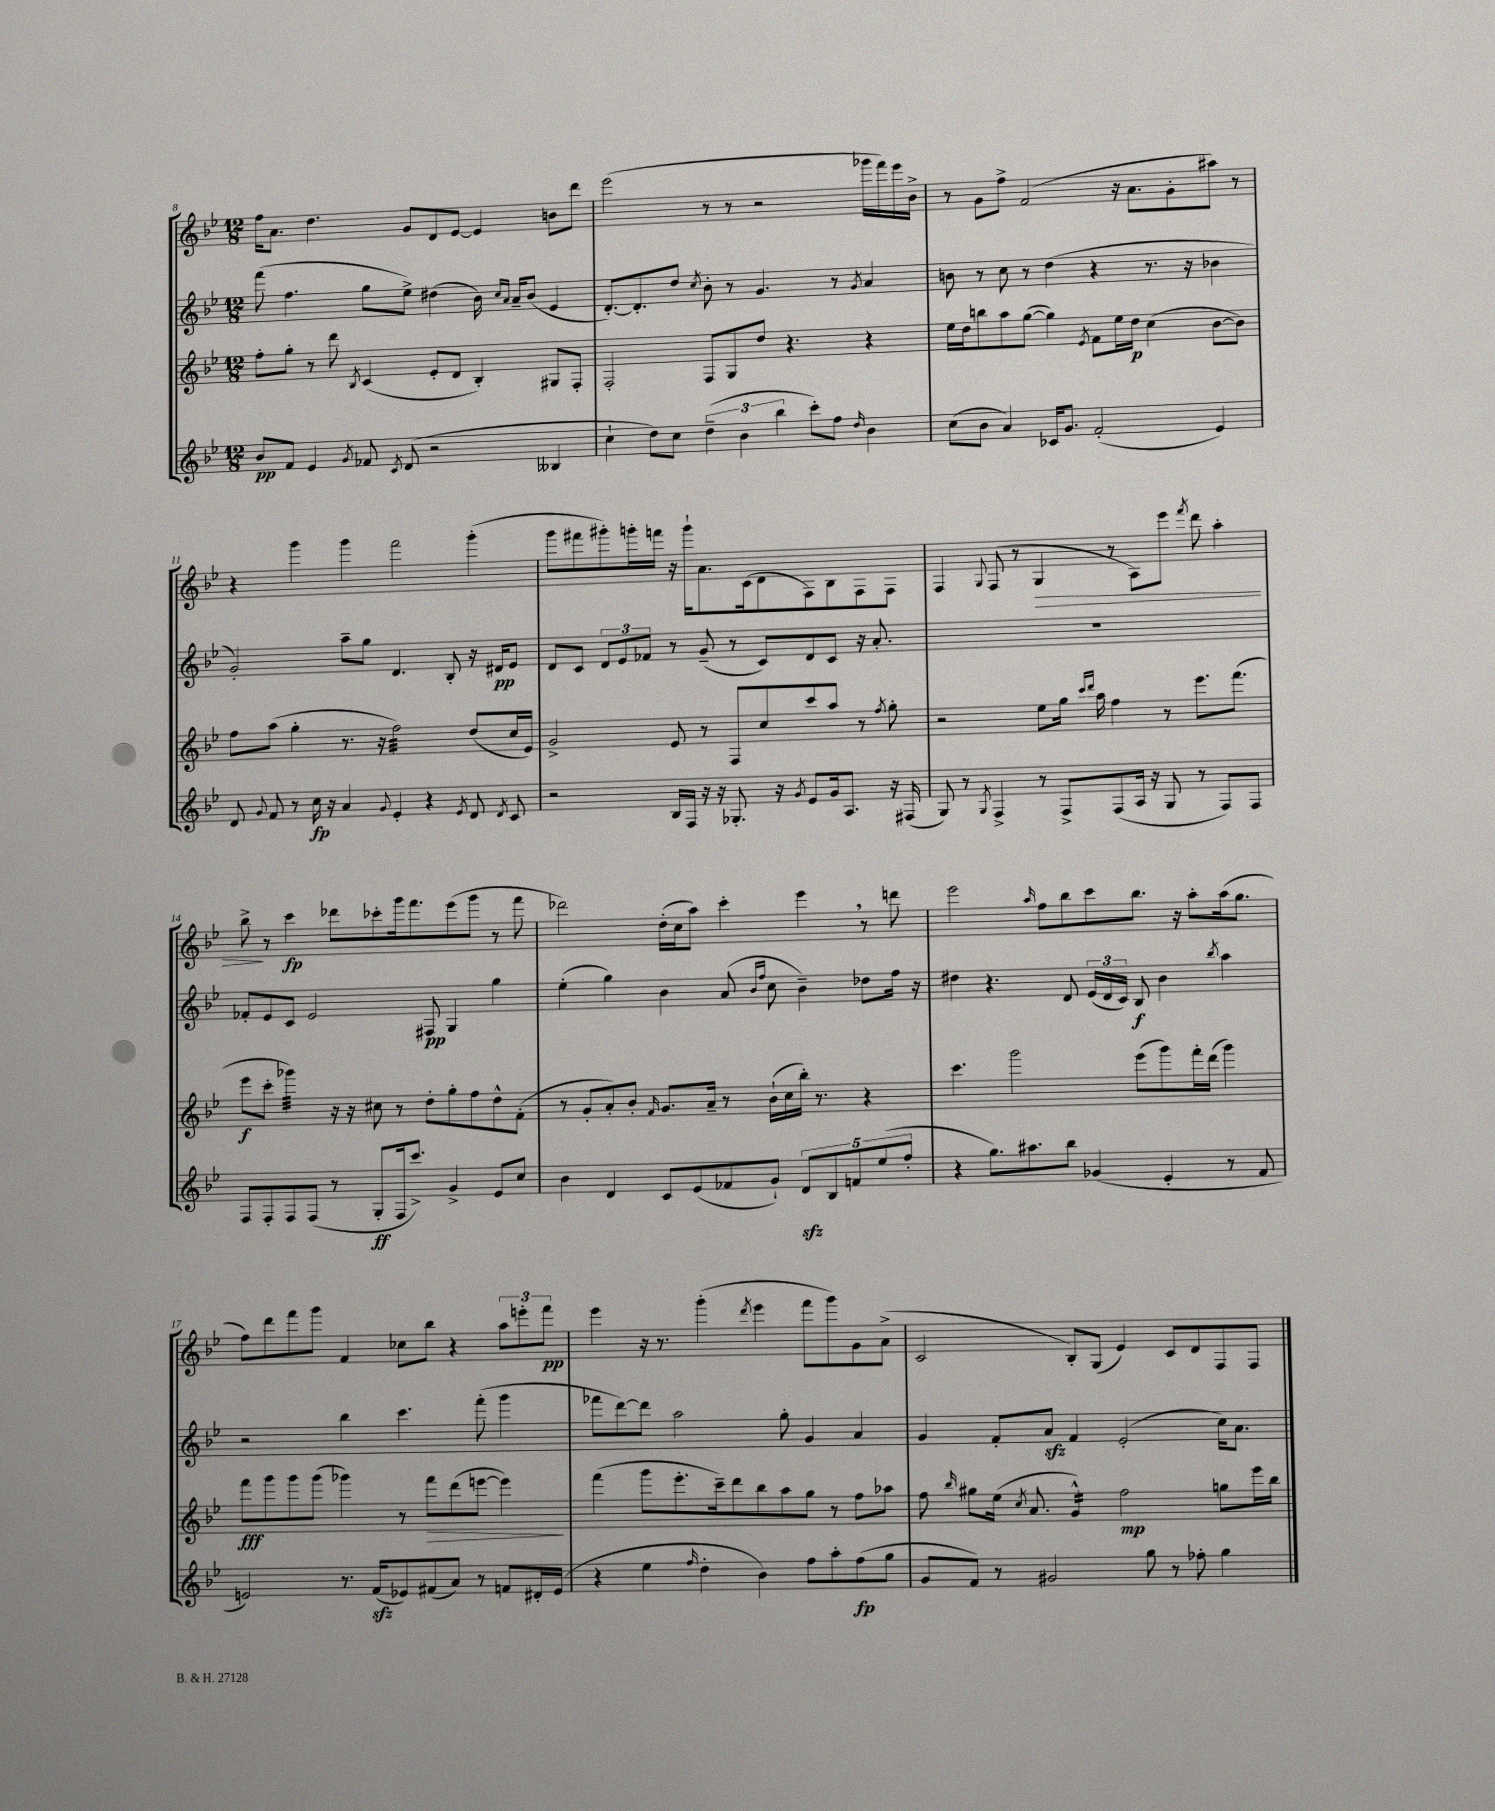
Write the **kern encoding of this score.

**kern	**kern	**kern	**kern
*staff4	*staff3	*staff2	*staff1
*clefG2	*clefG2	*clefG2	*clefG2
*k[b-e-]	*k[b-e-]	*k[b-e-]	*k[b-e-]
*M12/8	*M12/8	*M12/8	*M12/8
8b-/L	8ff'\L	(8fff\	16ff\LK
.	.	.	8.a\J
8f/J	8gg'\J	4.ff\	.
4e-/	8r	.	4.dd\
.	8ddd\	.	.
8qg/	8qB-/	.	.
8f-/	(4c/	8gg\L	.
8qc/	.	.	.
(8d/	.	8ee-^\J)	8g/L
2r	8e-'/L	(4dd#\	8d/
.	8d/J	.	[8e-/J
.	4B-'/)	16b-\)	4e-/]
.	.	16qqcc/LL	.
.	.	16qqa/JJ	.
.	.	16a~/LK	.
.	.	(8b-/J	.
4B--/	8G#/L	4e-/	8b\L
.	8F'/J	.	8ddd\J
=	=	=	=
4cc`\	2F'/	[8.d'/L)	(2eee-\
.	.	8.d'/]	.
8dd\L)	.	.	.
8cc\J	.	8dd/J	.
.	.	8qcc/	.
(6dd~\	8F/L	8b-'\	8r
.	8G/	8r	8r
6b-\	.	.	.
.	8dd/J	4.g/	2r
6bb-\	.	.	.
.	4.r	.	.
8ccc'\L)	.	.	.
8ff\J	.	8r	.
16qqdd/	.	8qg/	.
4b-\	4r	4a/	16ggg-\LL
.	.	.	16fff\)
.	.	.	16eee-\
.	.	.	16b-^\JJ
=	=	=	=
(8cc\L	16ee-\LL	8b\	8r
.	16dd\J	.	.
8b-\J	8bb\	8r	8g\L
4a/)	8aa\	8cc\	8ff^\J
.	([8gg\J	8r	(2f/
16c-/LK	4gg\])	(4dd\	.
8.g/J	.	.	.
.	8qe-/	.	.
(2f'/	8f\L	4r	.
.	16ee-\L	.	16r
.	16dd\JJ	.	8.a\L
.	(4cc\	8.r	.
.	.	.	8g'\
.	.	16r	.
4e-/)	[8b-\L	4b-\	8aa#\J)
.	8b-\]J)	.	8r
=	=	=	=
8d/	8ff\L	2g'/)	4r
8qqg/	.	.	.
8f/	(8aa\J	.	.
8r	4gg'\	.	4ggg\
16cc\	.	.	.
16r	.	.	.
4a/	8.r	8aa~\L	4ggg\
.	.	8gg\J	.
.	16r	.	.
8qqg/	.	.	.
4e-'/	2ff\)	4.d/	2fff\
4r	.	.	.
.	.	8B-'/	.
8qe-/	.	.	.
8d/	(8dd/L	16r	(4ggg'\
.	.	16d#/LK	.
8qd/	.	.	.
8c/	16cc/L	8e-/J	.
.	16e-/JJ)	.	.
=	=	=	=
2r	2g^/	8d/L	8ggg\L
.	.	8c/J	8fff#\
.	.	12d/L	8ggg#'\)
.	.	12e-/	.
.	.	.	16ggg'\L
.	.	12f-/J	.
.	.	.	16fff\JJ
16B-/LL	8e-/	8r	16r
16F/JJ	.	.	16ggg`\LK
16r	8r	(8g~/	8.a\
16r	.	.	.
8.G-'/	8F/L	8r	.
.	.	.	(16c\k
.	8cc/	8c/L)	8d\
16r	.	.	.
8qg/	.	.	.
8e-/L	8ccc/	8d/	8F\)
16g/k	8aa/J	8c/J	8B-\
8.A/J	.	.	.
.	8r	16r	8F\
.	.	8.a'/	.
.	8qff/	.	.
16r	8gg'\	.	8F\J
(16F#/	.	.	.
=	=	=	=
8G/)	2r	1.r	4F/
8r	.	.	.
8qG/	.	.	8qqG/
4F^/	.	.	(8F/
.	.	.	8r
8r	8ee-\L	.	4G/
8F^/L	16gg\Jk	.	.
.	16qqccc/LL	.	.
.	16qqddd/JJ	.	.
.	16aa\	.	.
(8F/	4ff\	.	8r
16A/Jk	.	.	8A\L)
16r	.	.	.
8G/	8r	.	8eee-\J
.	.	.	8qfff/
8r	8.eee-\L	.	8ddd\
8F/L)	.	.	4aa'\
.	(8.fff\J	.	.
8F/J	.	.	.
=	=	=	=
8F/L	8eee-\L	8f-'/L	8bb-^\
8F'/	8ccc'\J	8e-/	8r
8F/	4ggg-\)	8c/J	4ccc\
(8F/J	.	2e-/	.
8r	16r	.	8ddd-\L
.	16r	.	.
8G'/L	8cc#\	.	8ccc-'\
16F/k	8r	.	16ggg\k
8.ccc^/J)	.	.	8.fff\
.	8dd'\L	8F#/	.
4g^/	8gg'\	4G/	(8eee-\
.	8ff\	.	8ggg\J
8e-/L	8dd^^\	4gg\	8r
8cc/J	(8f'\J	.	8fff\
=	=	=	=
4b-\	8r	(4ee-'\	2ddd-\)
.	8g'/L	.	.
4d/	8a'/)	4gg\)	.
.	8b-'/J	.	.
.	16qqf/	.	.
8c/L	8.g/L	4b-\	(16dd'\LL
.	.	.	16cc\J
(8e-/	.	.	8aa\J)
.	16a~/Jk	.	.
8f-/	8r	(8a/	4ccc'\
.	.	16qqb-/LL	.
.	.	16qqff/JJ	.
8g`/J)	(16b-`\LL	8cc\	.
.	16cc\	.	.
10d/L	16bb-'\JJ)	4b-~\)	4eee-\
.	8.r	.	.
10B-/	.	.	.
10f/	.	.	.
.	4r	8dd-\L	8r
(10ee-/	.	.	.
.	.	16ff\Jk	8ddd\
10ff'/J	.	.	.
.	.	16r	.
=	=	=	=
4r	4.ccc\	4dd#\	2eee-\
8.gg\L)	.	4.r	.
.	2ggg\	.	.
8.aa#\	.	.	.
.	.	.	16qqaa/
.	.	.	8ff\L
8bb-\J	.	8d/	8bb-\
(4g-/	.	(24e-/LL	8ccc\
.	.	24d/	.
.	.	24c/JJ)	.
.	(8eee-\L	8B-/	8.bb-\J
4e-'/	8ggg\)	4b-\	.
.	.	.	16r
.	16fff'\L	.	8aa'\L
.	(16ddd\JJ	.	.
.	.	8qbb-/	.
8r	4ggg\)	4aa\	(16aa\k
.	.	.	8.gg\J
8f/	.	.	.
=	=	=	=
2e/)	8fff\L	2r	8ff\L)
.	8ggg\	.	8ddd\
.	8ggg\	.	8fff\
.	(8ggg\J	.	8ggg\J
8.r	4ggg-\)	4bb-\	4f/
(16f/LK	.	.	.
8e-/)	8r	4.ccc\	8cc-\L
(8f#/	8fff\L	.	8bb-\J
8a/J)	(8ddd\	.	4r
8r	[8eee\J	(8fff'\	.
8f/L	4eee\])	4ggg\	12aa\L
.	.	.	12eee'\
16d#'/L	.	.	.
.	.	.	12fff\J
(16e-/JJ	.	.	.
=	=	=	=
4r	(4fff\	8fff-\L	4eee-\
.	.	[8ddd\)	.
4ee-\	8ggg\L	8ddd\]J	16r
.	.	.	8.r
.	8.eee-'\	2aa\	.
16qqff/	.	.	.
4dd'\	.	.	(4ggg'\
.	16ccc~\k)	.	.
.	8ddd\	.	.
.	.	.	8qddd/
4b-\)	8bb-\	.	4eee-\
.	8aa\	8gg'\	.
8ff\L	8gg\J	4g/	8fff\L
8aa'\	8r	.	8ggg\)
(8ff\	8ff\L	4a/	8g\
8gg\J	8aa-\J	.	(8a^\J
=	=	=	=
8g/L	8ff\	4g/	2c/
.	16qqbb-/	.	.
8f/J)	8gg#\L	.	.
8r	(16ee-\Jk	8f'/L	.
.	8qcc/	.	.
.	8.a/	.	.
2g#/	.	8a/J	.
.	4g^^/)	4f/	8B-'/L)
.	.	.	(8G/J
.	2ff\	(2e-'/	4e-/)
8gg\	.	.	.
8r	.	.	8c/L
8ff-'\	.	.	8d/
4gg\	8gg\L	16cc\LK)	8F/
.	.	8.a\J	.
.	16eee-\L	.	8F/J
.	16bb-\JJ	.	.
==	==	==	==
*-	*-	*-	*-
